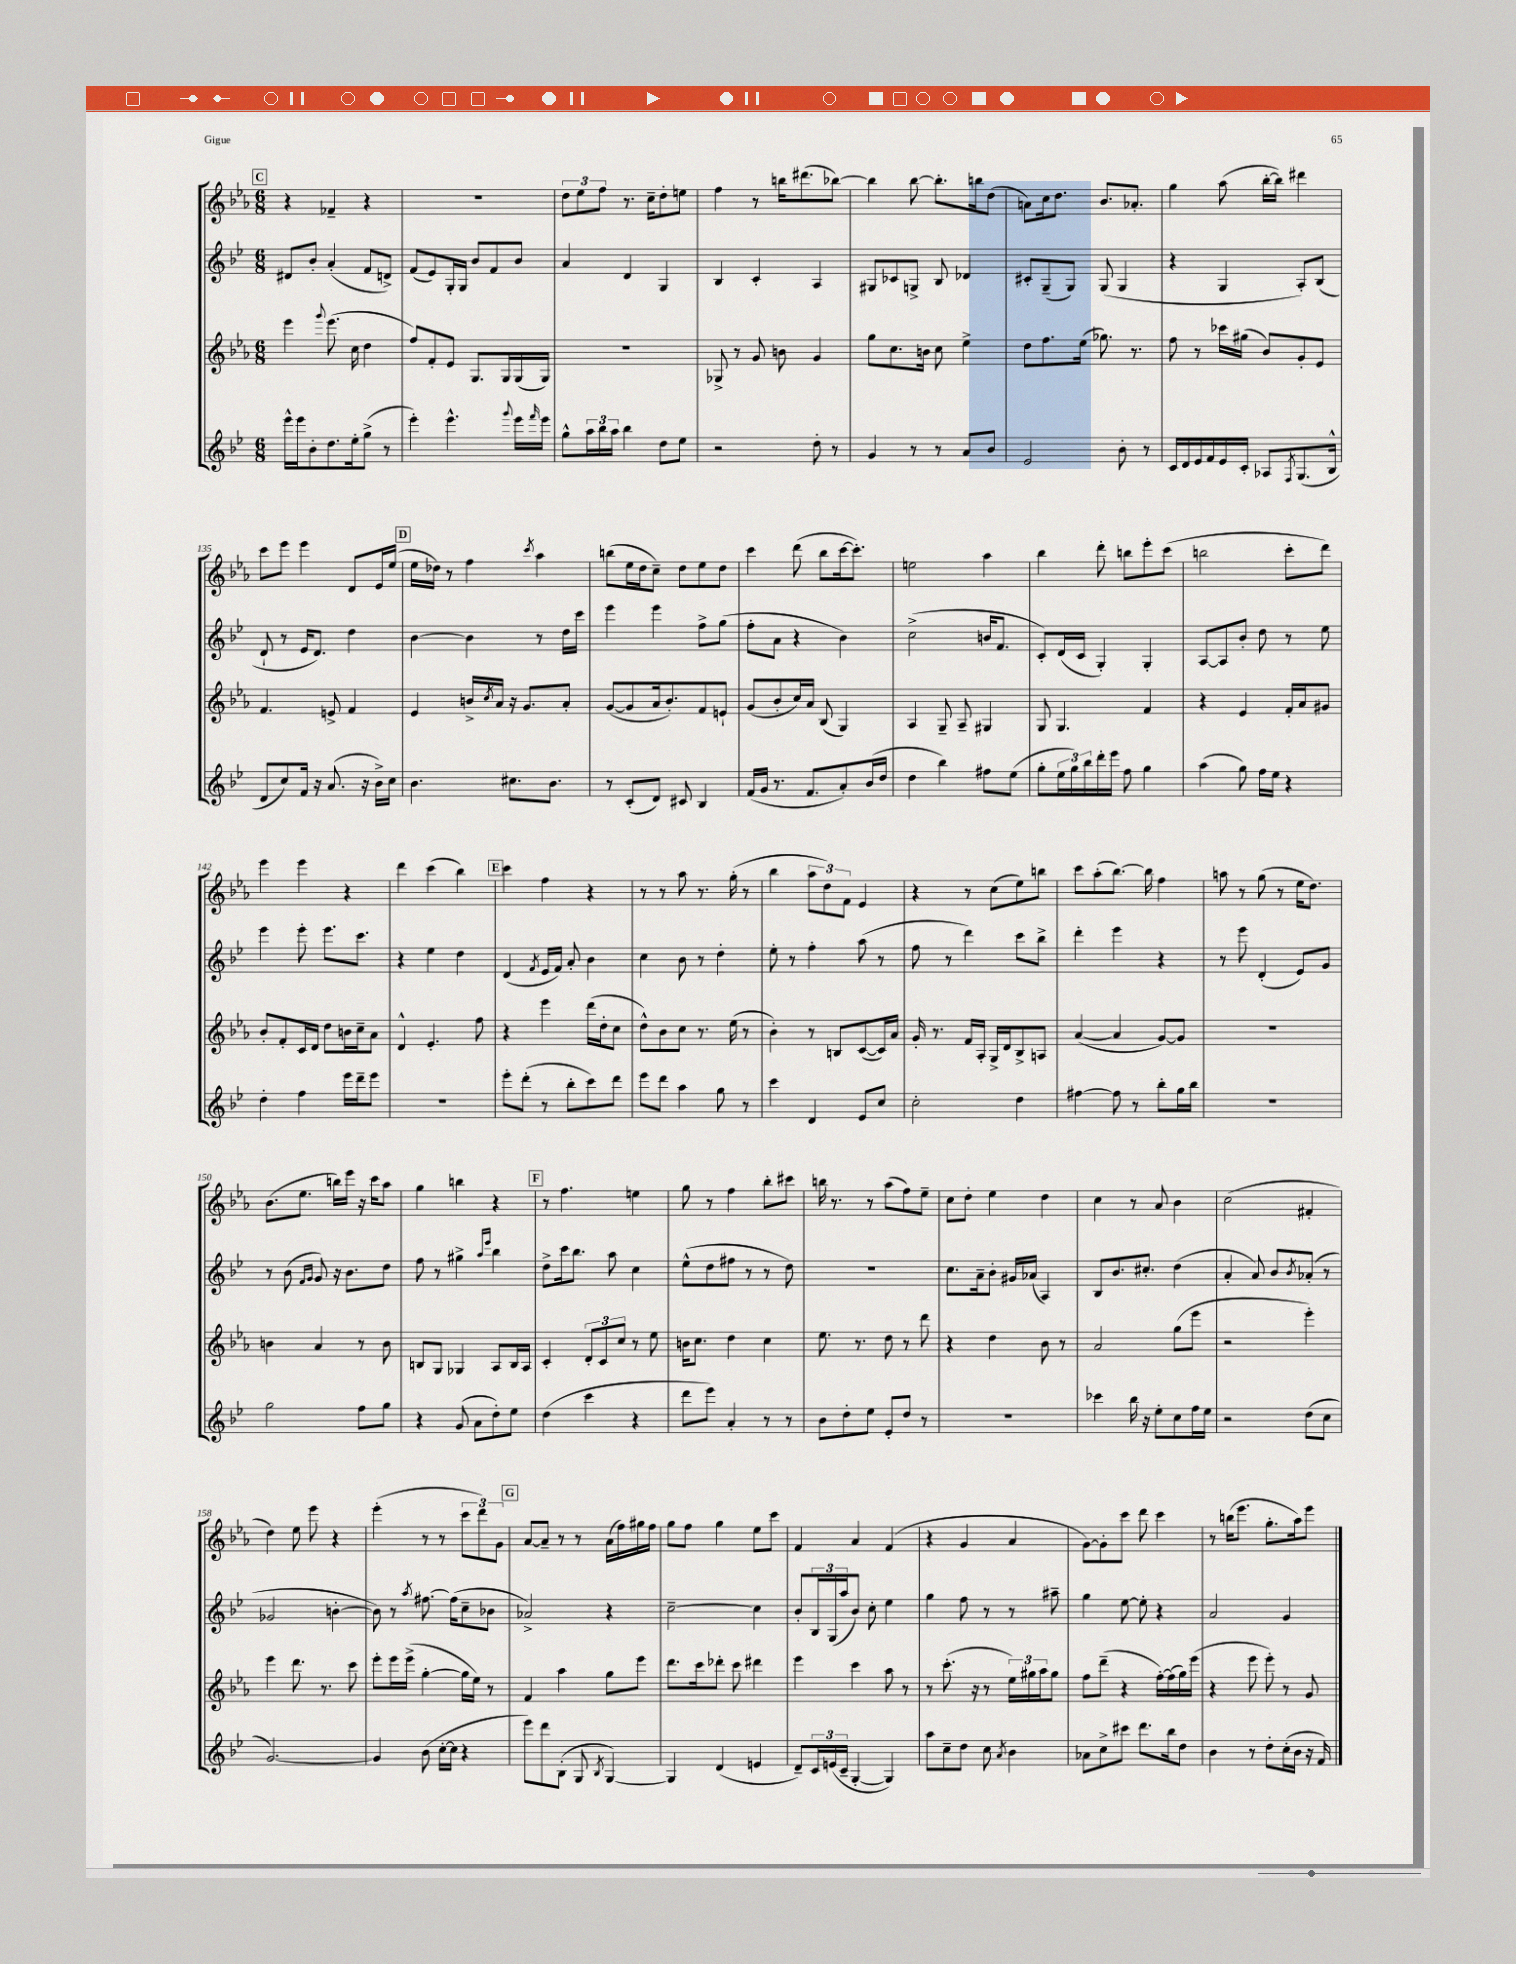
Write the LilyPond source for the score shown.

<<
\new StaffGroup <<
\new Staff = "s0" {
    \clef treble \key ees \major \numericTimeSignature \time 6/8
    \mark \markup { \box "C" } r4 fes'4-- r4 |
    R2. |
    \tuplet 3/2 { d''8 ees''8 f''8 } r8. c''16-- d''8-. e''8 |
    f''4 r8 b''16 dis'''8.( bes''8~) |
    bes''4 bes''8~ bes''8.-. b''16 d''8( |
    a'8) c''16 d''8. bes'8. aes'8.-. |
    g''4 aes''8( bes''16~-. bes''16) dis'''4 |
    c'''8 ees'''8 ees'''4 d'8 ees'16 ees''16( |
    \mark \markup { \box "D" } ees''16 des''16) r8 f''4 \acciaccatura { c'''8 } aes''4 |
    b''8( ees''16 d''16 c''8--) d''8 ees''8 d''8 |
    c'''4 d'''8( bes''8 c'''16~ c'''8.-.) |
    e''2 aes''4 |
    bes''4 d'''8-. b''8 ees'''8-. c'''8( |
    b''2 c'''8-. d'''8) |
    ees'''4 ees'''4 r4 |
    d'''4 c'''4( bes''4) |
    \mark \markup { \box "E" } c'''4 f''4 r4 |
    r8 r8 aes''8 r8. g''16-.( r8 |
    bes''4 \tuplet 3/2 { aes''8 d''8) f'8 } ees'4 |
    r4 r8 c''8( ees''8) b''8 |
    c'''8 aes''8-.( bes''8.~) bes''16 f''4 |
    a''8 r8 g''8( r8 ees''16 d''8.) |
    bes'8.( ees''8. b''16) ees'''16 r16 c'''16 aes''8 |
    g''4 b''4 r4 |
    \mark \markup { \box "F" } r8 f''4. e''4 |
    g''8 r8 f''4 bes''8-. cis'''8 |
    b''16 r8. r8 aes''8( f''8) ees''8-- |
    c''8 d''8-. ees''4 d''4 |
    c''4 r8 aes'8 bes'4 |
    c''2( fis'4-. |
    d''4) ees''8 ees'''8 r4 |
    ees'''4-.( r8 r8 \tuplet 3/2 { c'''8 d'''8) g'8 } |
    \mark \markup { \box "G" } aes'8~ aes'8-- r8 r8 aes'16( f''16) gis''16 f''16 |
    g''8 f''8 g''4 ees''8 c'''8 |
    f'4 aes'4 f'4( |
    r4 g'4 aes'4 |
    g'8~) g'8-. c'''8 d'''8 c'''4 |
    r8 b''16( ees'''8. g''8.-. aes''16) ees'''8 \bar "|." |
}
\new Staff = "s1" {
    \clef treble \key bes \major \numericTimeSignature \time 6/8
    \mark \markup { \box "C" } dis'8 bes'8-. a'4-.( f'8 d'8->) |
    f'8( ees'8) g16-. g16 bes'8 f'8 bes'8 |
    a'4 d'4 g4 |
    bes4 c'4-. a4 |
    gis8 ces'8 g8-> bes8 des'4 |
    cis'8-. g8--( g8) g8( g4 |
    r4 g4 a8-.) bes8( |
    d'8-! r8 ees'16 d'8.) d''4 |
    \mark \markup { \box "D" } bes'4~ bes'4 r8 d''16 c'''16 |
    ees'''4 ees'''4 f''8-> g''8( |
    f''8-. a'8 r4 bes'4) |
    c''2->( b'16 f'8. |
    c'8-.) d'16( c'16 g4-.) g4-. |
    a8~ a8 bes'8-. d''8 r8 ees''8 |
    ees'''4 ees'''8-. ees'''8. c'''8. |
    r4 ees''4 d''4 |
    \mark \markup { \box "E" } d'4( \acciaccatura { f'8 } ees'16 f'16) a'8-. bes'4 |
    c''4 bes'8 r8 d''4-. |
    ees''8-. r8 f''4-. a''8( r8 |
    f''8 r8 d'''4) c'''8 bes''8-> |
    d'''4-. ees'''4 r4 |
    r8 ees'''8 d'4-.( ees'8) g'8 |
    r8 bes'8( \grace { f'16 g'16 } g'8) r16 bes'8. d''8 |
    f''8 r8 gis''4-> \grace { a''16 ees'''16 } bes''4 |
    \mark \markup { \box "F" } d''8-> c'''16 bes''8. a''8 c''4 |
    ees''8-^( d''8 fis''8 r8 r8 d''8) |
    R2. |
    c''8. a'16-- bes'8-. gis'16 aes'16( a4) |
    bes8 bes'8. cis''8.-. d''4( |
    a'4-. a'8) bes'8 \acciaccatura { bes'8 } aes'8-.( r8 |
    ges'2 b'4~-. |
    b'8) r8 \acciaccatura { a''8 } fis''8.~ fis''16( c''8-- bes'8 |
    \mark \markup { \box "G" } aes'2->) r4 |
    c''2~-- c''4 |
    bes'8-. \tuplet 3/2 { bes16 g16( a''16 } bes'8) c''8-. ees''4 |
    g''4 f''8 r8 r8 ais''8-- |
    g''4 ees''8~ ees''8-. r4 |
    a'2 g'4 \bar "|." |
}
\new Staff = "s2" {
    \clef treble \key ees \major \numericTimeSignature \time 6/8
    \mark \markup { \box "C" } ees'''4 \appoggiatura { g'''8 } ees'''8.( c''16 d''4 |
    f''8) f'8-. ees'8 g8. g16 g16( g16) |
    R2. |
    ges8-> r8 g'8 b'8 g'4 |
    g''8 c''8. b'16 c''8 ees''4-> |
    d''8 f''8. ees''16( ges''8.) r8. |
    f''8 r8 ces'''16 gis''16( bes'8) g'8-. ees'8 |
    f'4. e'8-> f'4 |
    \mark \markup { \box "D" } ees'4 b'16-> \acciaccatura { c''8 } aes'16 r16 g'8. aes'8-. |
    g'8~( g'8 aes'16 bes'8.-.) f'8 e'8-! |
    g'8( bes'8-. c''16) aes'16 bes8( g4) |
    aes4 g8-- aes8-- gis4 |
    g8 g4. f'4 |
    r4 ees'4 f'16-. aes'16 gis'8 |
    bes'8-. f'8-. c'16 d'16 d''8 b'16 c''16-- aes'8 |
    d'4-^ ees'4.-. f''8 |
    \mark \markup { \box "E" } r4 ees'''4 d'''16( d''16-. c''8 |
    d''8-^) bes'8 c''8 r8. ees''16( r8 |
    bes'4-.) r8 b8 c'8~( c'16) aes'16 |
    g'16-. r8. f'16 aes16-. g16-> d'16 bes8-> a8 |
    aes'4~( aes'4 g'8~) g'8 |
    R2. |
    b'4 aes'4 r8 b'8 |
    b8 g8 ges4 aes8 b16 aes16 |
    \mark \markup { \box "F" } c'4-. \tuplet 3/2 { d'8-. c'8 c''8 } r8 ees''8 |
    b'16 c''8. d''4 c''4 |
    ees''8. r8. d''8 r8 d'''8 |
    r4 d''4 bes'8 r8 |
    aes'2 g''8( ees'''8 |
    r2 ees'''4-.) |
    ees'''4 d'''8. r8. c'''8 |
    ees'''8-. ees'''16 ees'''16->( g''4~-. g''16 ees''16) r8 |
    \mark \markup { \box "G" } f'4 aes''4 g''8 ees'''8 |
    d'''8. c'''16 des'''8-. c'''8 dis'''4 |
    ees'''4 c'''4 aes''8 r8 |
    r8 c'''8.-.( r16 r8 \tuplet 3/2 { ees''16) gis''16 aes''16 } gis''8 |
    f''8 d'''8--( r4 f''16~-.) f''16( g''16) ees'''16( |
    r4 ees'''8 ees'''8-.) r8 g'8 \bar "|." |
}
\new Staff = "s3" {
    \clef treble \key bes \major \numericTimeSignature \time 6/8
    \mark \markup { \box "C" } ees'''16-^ ees'''16 bes'8-. d''8. ees''16-. g''8->( r8 |
    ees'''4-.) ees'''4.-^ \appoggiatura { g'''8 } ees'''16 \grace { f'''16 } ees'''16 |
    g''8-^ \tuplet 3/2 { a''16 bes''16 a''16 } bes''4 d''8 ees''8 |
    r2 d''8-. r8 |
    g'4 r8 r8 a'8 bes'8 |
    ees'2 bes'8-. r8 |
    c'16 d'16 ees'16 f'16 ees'16 c'16-. aes8 \acciaccatura { f8 } g8.( bes16-^ |
    d'8 c''8) f'16 r16 a'8.( r16 bes'16->) c''16 |
    \mark \markup { \box "D" } bes'4. cis''8. bes'8. |
    r8 c'8-.( d'8) cis'8 bes4 |
    f'16( g'16 r8. f'8. a'8-.) bes'16( d''16 |
    d''4 bes''4) fis''8 ees''8( |
    g''8-. \tuplet 3/2 { ees''16 g''16) bes''16 } d'''16-. ees'''16 f''8 g''4 |
    a''4( g''8) f''16 ees''16 r4 |
    d''4-. f''4 ees'''16 d'''16-- ees'''8 |
    R2. |
    \mark \markup { \box "E" } ees'''8-. d'''8-.( r8 bes''8-. c'''8) d'''8 |
    ees'''8 d'''8 a''4 g''8 r8 |
    c'''4 d'4 ees'8 c''8 |
    c''2-. d''4 |
    fis''4~ fis''8 r8 bes''8-. g''16 bes''16 |
    R2. |
    g''2 f''8 g''8 |
    r4 g'8( a'8 d''8-.) ees''8 |
    \mark \markup { \box "F" } d''4( c'''4 r4 |
    d'''8 ees'''8) a'4-. r8 r8 |
    bes'8 d''8-. ees''8 ees'8-. d''8 r8 |
    R2. |
    ces'''4 bes''16 r16 ees''8-. c''8 f''16 ees''16 |
    r2 d''8( c''8 |
    g'2.~) |
    g'4 bes'8( c''16~-. c''16 r4 |
    \mark \markup { \box "G" } ees'''8) d'''8 bes8-.( g8 \acciaccatura { bes8 } g4~) |
    g4 d'4( e'4 |
    d'8--) \tuplet 3/2 { c'16 e'16( c'16-- } g4~-. g4) |
    a''8 c''8-- d''8 c''8 \acciaccatura { a'8 } bes'4 |
    aes'8 c''8-> cis'''8 d'''8. bes''16 d''8 |
    bes'4 r8 d''8-. c''16-.( bes'16 r16 f'16) \bar "|." |
}
>>
>>
\layout { \context { \Score currentBarNumber = #128 } }
